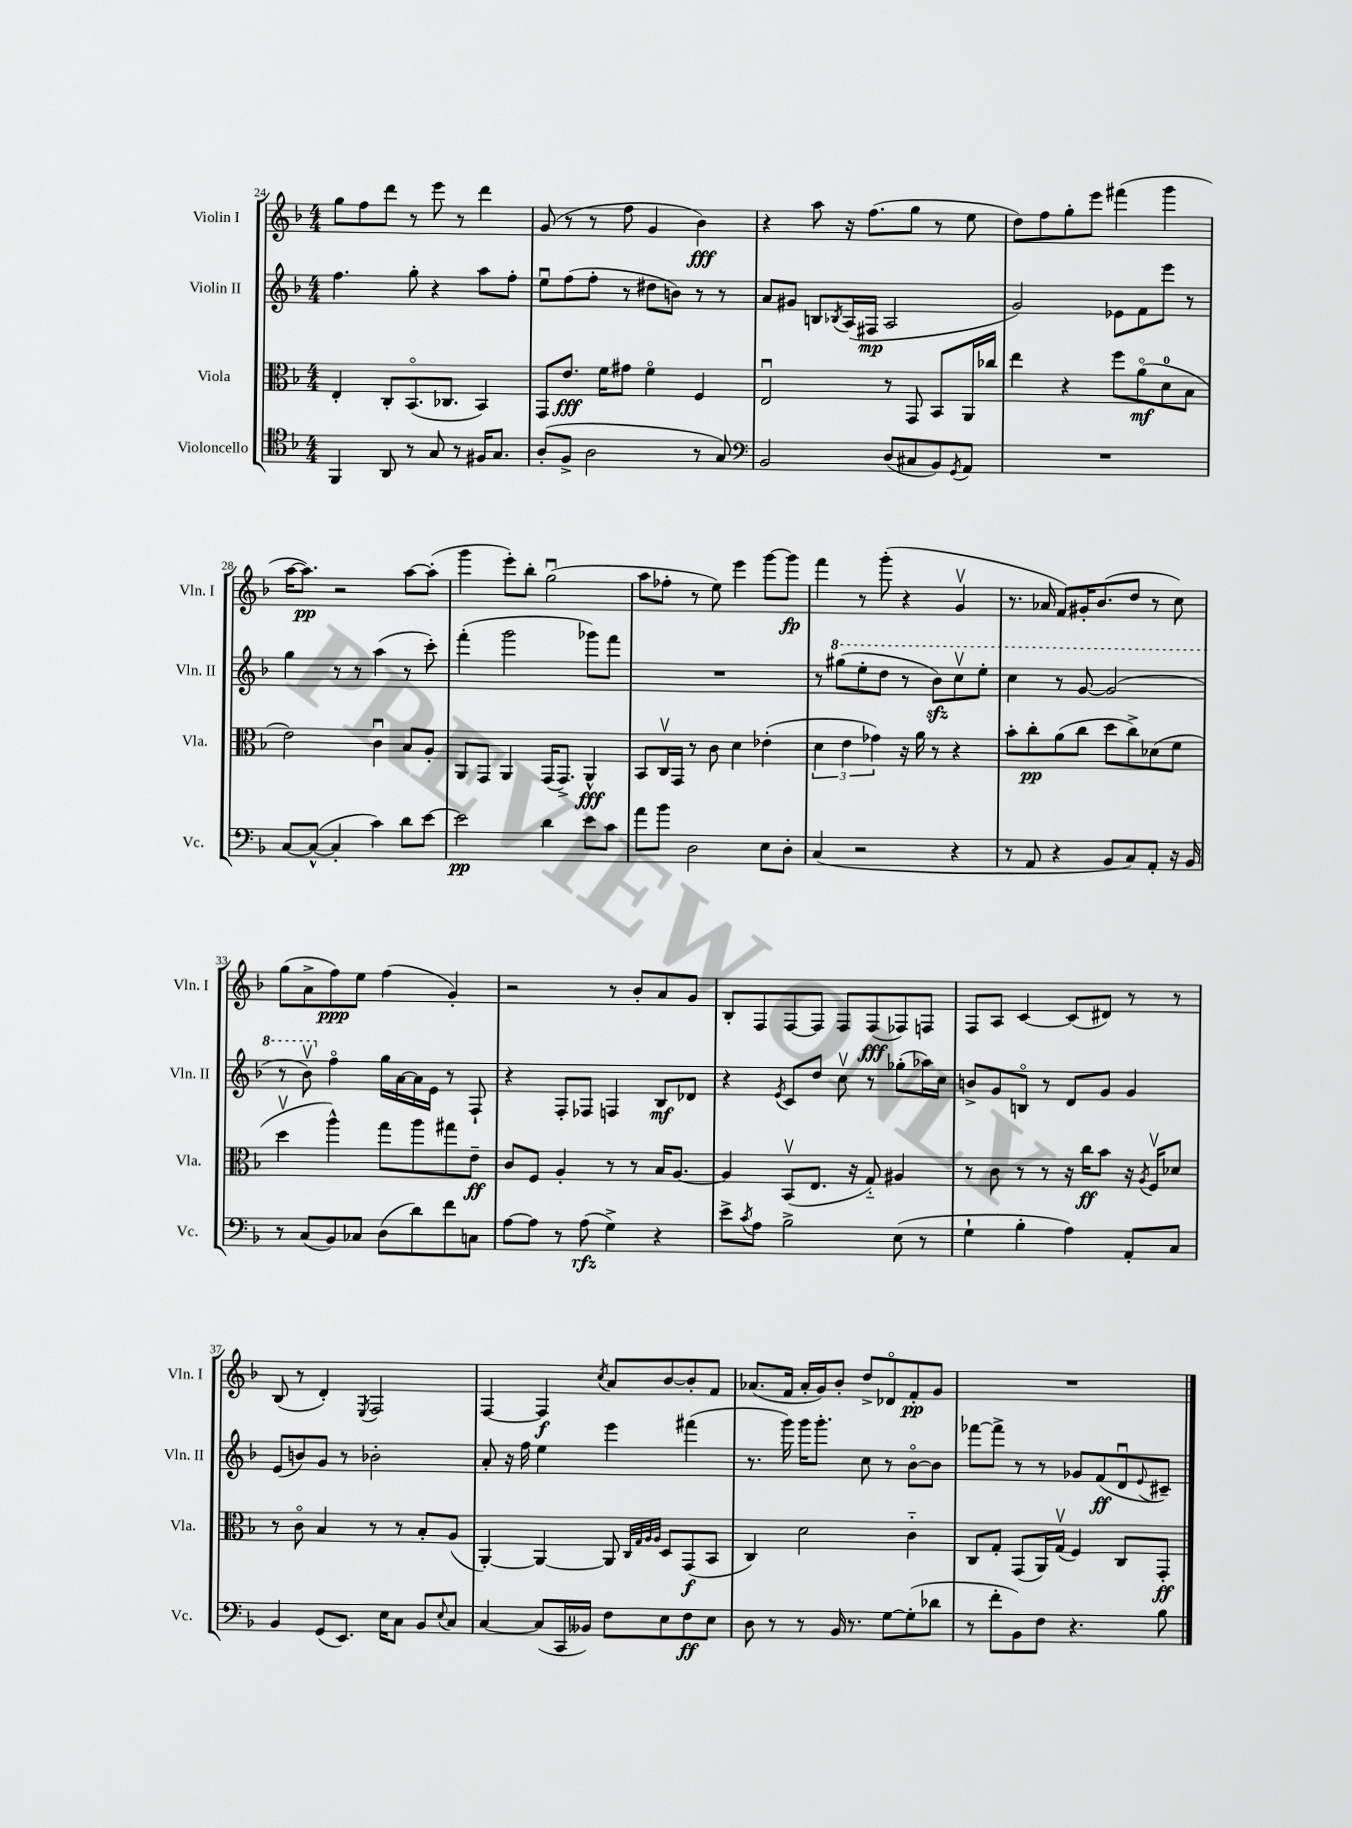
<<
\new StaffGroup <<
\new Staff = "s0" \with { instrumentName = "Violin I" shortInstrumentName = "Vln. I" } {
    \clef treble \key f \major \numericTimeSignature \time 4/4
    g''8 f''8 d'''8 r8 e'''8 r8 d'''4 |
    g'8( r8 r8 f''8 g'4 bes'4\fff) |
    r4 a''8 r16 f''8.( g''8 r8 e''8 |
    d''8) f''8 g''8-. e'''8 fis'''4( g'''4 |
    a''16~ a''8.\pp) r2 a''8~ a''8-.( |
    g'''4 e'''8-.) bes''8-. g''2\downbow( |
    a''8 fes''8-. r8 e''8) e'''4 g'''8~ g'''8\fp |
    f'''4 r8 g'''8-.( r4 g'4\upbow |
    r8. aes'16 f'8) gis'16-. bes'8.( d''8 r8 c''8) |
    g''8( a'8-> f''8\ppp) e''8 f''4( g'4-.) |
    r2 r8 bes'8-. a'8 g'8 |
    bes8-. f8 f8~ f8 f8 f8\fff( fes8) f8 |
    f8 a8 c'4~ c'8( dis'8) r8 r8 |
    bes8( r8 d'4-.) \acciaccatura { e8 } f2 |
    f4~ f4\f \acciaccatura { c''8 } a'8 bes'8~ bes'8-. f'8 |
    aes'8.( f'16 aes'16-. g'16) bes'8-. d''8-> des'8\flageolet f'8-.\pp g'8 |
    R1 \bar "|." |
}
\new Staff = "s1" \with { instrumentName = "Violin II" shortInstrumentName = "Vln. II" } {
    \clef treble \key f \major \numericTimeSignature \time 4/4
    f''4. g''8-. r4 a''8 f''8-. |
    e''8\downbow f''8( f''8-. r8 dis''8 b'8) r8 r8 |
    a'8 gis'8 b8 \acciaccatura { bes8 } a16( fis16\mp a2 |
    g'2) ees'8 f'8 e'''8 r8 |
    g''4 r8 r8 a''4( r8 c'''8-.) |
    f'''4-.( g'''2 ges'''8) f'''8 |
    R1 |
    r8 \ottava #1 gis'''8( e'''8-. d'''8 r8 bes''8\sfz) c'''8\upbow e'''8-. |
    c'''4 r8 g''8~ g''2( |
    r8 bes''8\upbow) \ottava #0 f''4\flageolet g''16 a'16~ a'16 e'16 r8 f8-! |
    r4 f8-. fes8 f4 bes8\mf des'8 |
    r4 \acciaccatura { e'8 } c'8 d''8 c''8\upbow r8 ges''8-.( aes''16) c''16 |
    b'8-> g'8 b8\flageolet r8 d'8 g'8 g'4 |
    e'8( b'8) g'8 r8 bes'2-. |
    a'8-. r16 f''16 e''4 e'''4 fis'''4( |
    r8. g'''16) g'''16 g'''8.-. c''8 r8 bes'8~\flageolet bes'8 |
    fes'''8~ fes'''8-> r8 r8 ges'8 f'8\ff( d'8\downbow \appoggiatura { e'8 } cis'8--) \bar "|." |
}
\new Staff = "s2" \with { instrumentName = "Viola" shortInstrumentName = "Vla." } {
    \clef alto \key f \major \numericTimeSignature \time 4/4
    e4-. c8-. bes,8.\flageolet( ces8. bes,4) |
    g,8 e'8.\fff f'16 gis'8 f'4\flageolet f4 |
    e2\downbow r8 g,8 bes,8 a,16 ces''16 |
    e''4 r4 f''8 a'8\flageolet\mf( d'8-0 bes8 |
    e'2) c'4\downbow bes8 a8-. |
    a,8 g,8 a,4 g,16( g,8.->) a,4-^\fff |
    bes,8 c16\upbow g,16 r8 c'8 d'4 ees'4-.( |
    \tuplet 3/2 { d'4 e'4 ges'4) } r16 a'16 r8 r4 |
    bes'8-. c''8-.\pp a'8( c''8 d''8 c''8->) des'8( f'8 |
    d''4\upbow a''4-^) g''8 a''8 gis''8 e'8--\ff |
    c'8 f8 a4-. r8 r8 bes16 a8.~ |
    a4 bes,8\upbow( e8. r16 g8-_) ais4 |
    r8 c'8 r8 r8 r16 c''16\ff bes'8 r16 \acciaccatura { a8 } f16\upbow des'8 |
    r8 c'8\flageolet bes4 r8 r8 bes8-. a8( |
    a,4~-.) a,4~ a,8 \grace { c32 g32 a32 a32 } d8 g,8\f( bes,8 |
    c4) d'2 c'4-_ |
    c8 g8-. g,8( a,16) g16\upbow( f4) c8 g,8-.\ff \bar "|." |
}
\new Staff = "s3" \with { instrumentName = "Violoncello" shortInstrumentName = "Vc." } {
    \clef tenor \key f \major \numericTimeSignature \time 4/4
    f,4 a,8 r8 g8 r8 fis16 g8. |
    a8-.( f8-> a2 r8 g8) |
    \clef bass bes,2 d8( cis8 bes,8) \acciaccatura { g,8 } a,8 |
    R1 |
    c8~ c8~-^( c4-. c'4) d'8 e'8~ |
    e'2\pp d'4 e'8 c'8 |
    a'8 bes'8 d2 e8 d8-. |
    c4( r2 r4 |
    r8 a,8 r4 bes,8 c8) a,8-. r16 bes,16 |
    r8 c8( bes,8) ces8 d8( d'8) f'8 c8 |
    a8~ a8 r8 a8\rfz( g4->) r4 |
    e'8-> \acciaccatura { c'8 } a8 bes2-> e8( r8 |
    g4-! bes4-. a4) a,8-. c8 |
    bes,4 g,8( e,8.) e16 c8 bes,8 \appoggiatura { e8 } c8 |
    c4~ c8( c,16 beses,16) f8 e8 f8\ff e8 |
    d8 r8 r8 bes,16 r8. g8~ g8-.( des'8 |
    r8 f'8-. bes,8) f8 r4. bes8 \bar "|." |
}
>>
>>
\layout { \context { \Score currentBarNumber = #24 } }
